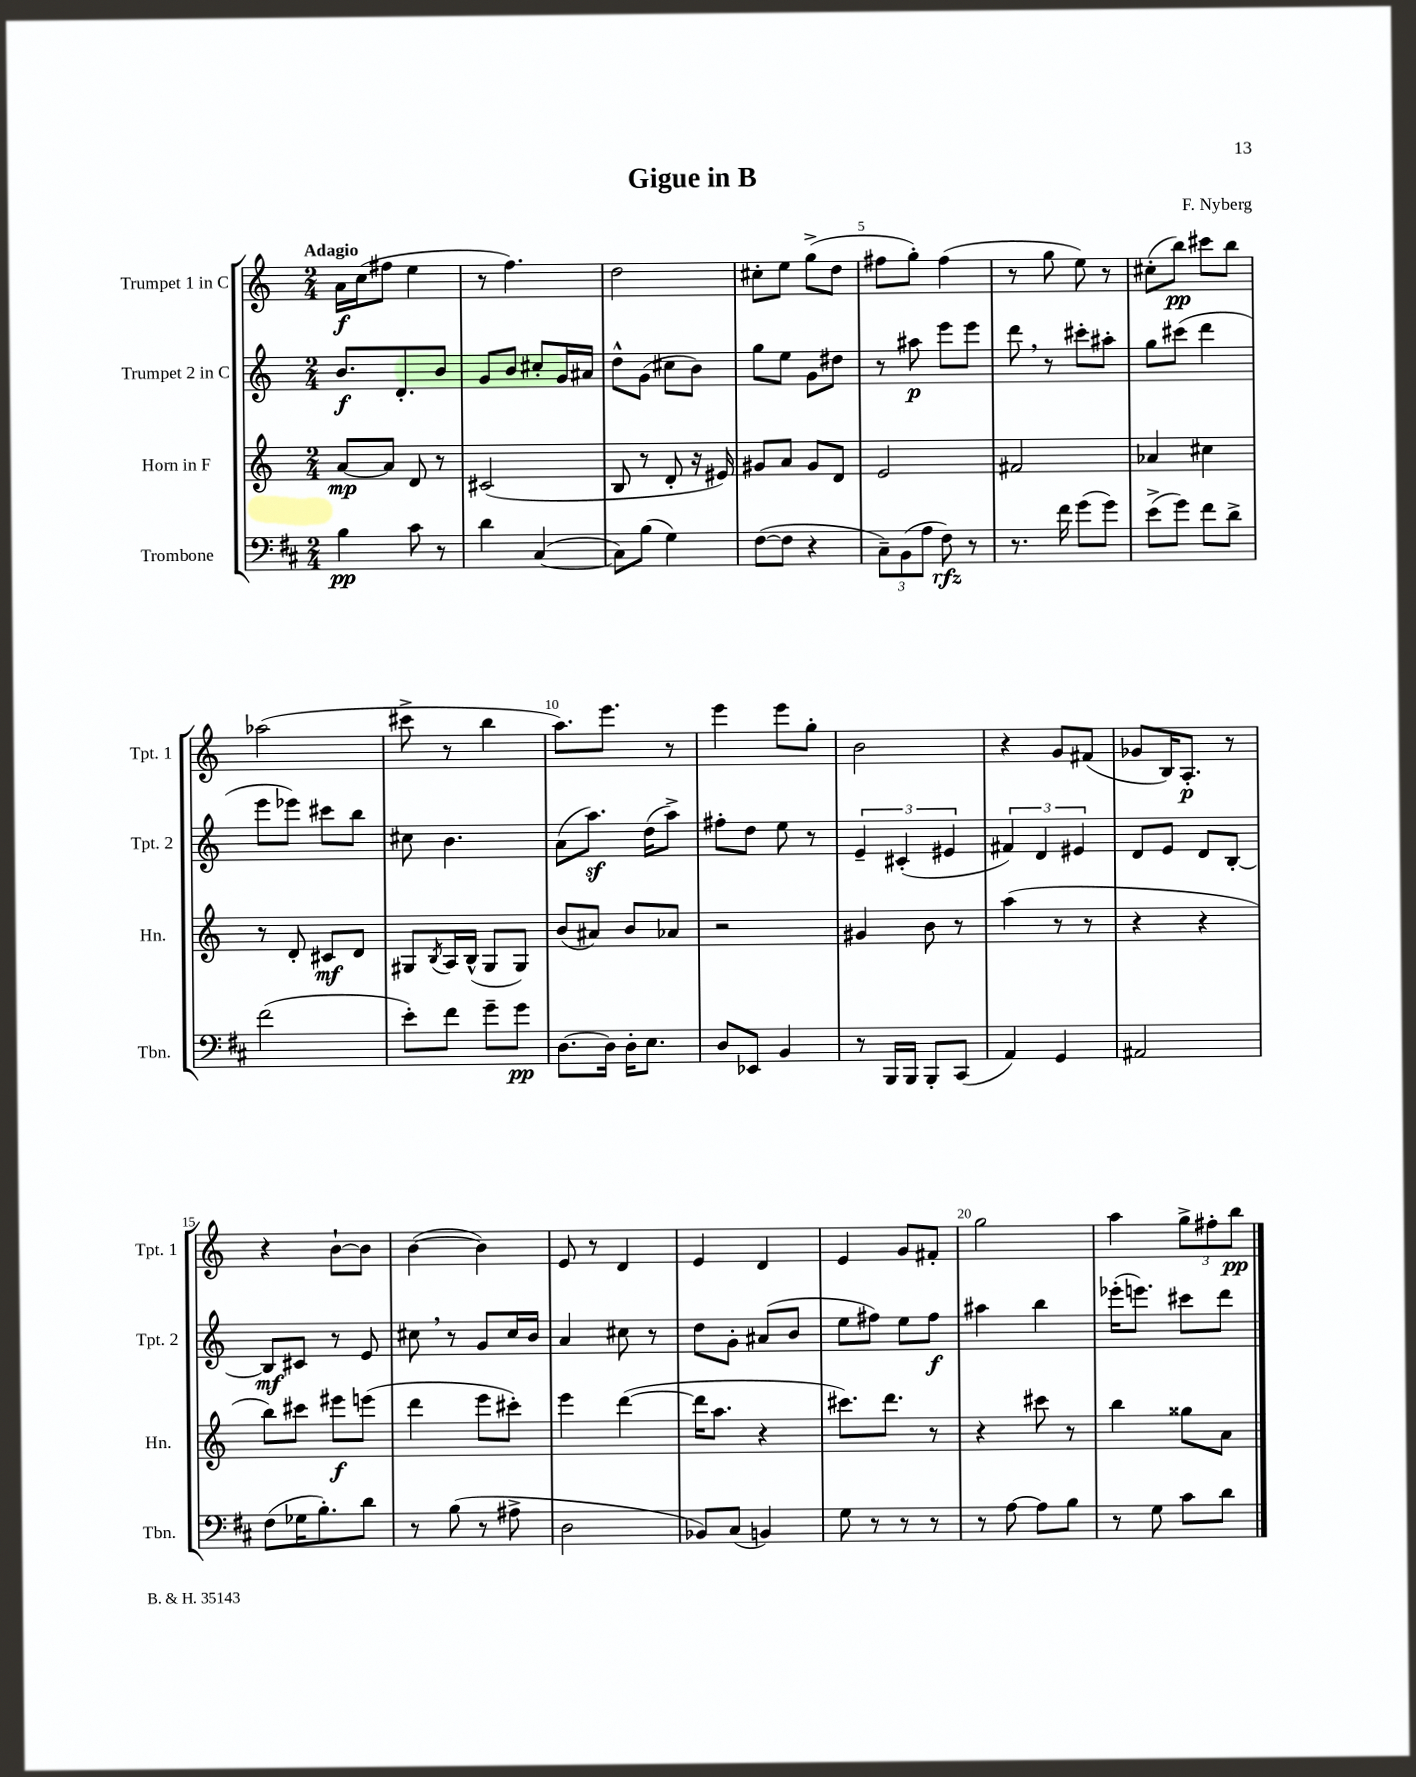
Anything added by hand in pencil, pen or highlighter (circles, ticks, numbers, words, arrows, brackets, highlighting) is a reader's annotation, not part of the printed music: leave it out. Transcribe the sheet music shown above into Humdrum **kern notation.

**kern	**kern	**kern	**kern
*staff4	*staff3	*staff2	*staff1
*clefF4	*clefG2	*clefG2	*clefG2
*k[f#c#]	*k[]	*k[]	*k[]
*M2/4	*M2/4	*M2/4	*M2/4
4B	[8a	8.b	16a
.	.	.	(16cc
.	8a]	.	8ff#
.	.	8.d'	.
8c#	8d	.	4ee
8r	8r	8b	.
=	=	=	=
4d	(2c#	8g	8r
.	.	8b	4.ff)
([4C#	.	8cc#'	.
.	.	16g	.
.	.	16a#	.
=	=	=	=
8C#])	8B	8dd^^	2dd
(8B	8r	(8g	.
4G)	8d'	8cc#	.
.	16r	8b)	.
.	16e#)	.	.
=	=	=	=
([8F#	8g#	8gg	8cc#'
8F#]	8a	8ee	8ee
4r	8g#	8g	(8gg^
.	8d	8dd#	8dd
=	=	=	=
12C#~)	2e	8r	8ff#
(12BB	.	.	.
.	.	8aa#	8gg')
12A	.	.	.
8F#)	.	8eee	(4ff#
8r	.	8eee	.
=	=	=	=
8.r	2f#	8ddd	8r
.	.	8r	8gg
16f#	.	.	.
(8g	.	8ccc#'	8ee)
8g)	.	8aa#'	8r
=	=	=	=
(8e^	4a-	8gg	(8cc#'
8g)	.	(8ccc#	8bb)
8f#	4cc#	4ddd	8ccc#
8d^	.	.	8bb
=	=	=	=
(2f#	8r	8eee	(2aa-
.	8d'	8eee-)	.
.	8c#	8ccc#	.
.	8d	8bb	.
=	=	=	=
8e')	8G#	8cc#	8ccc#^
.	8qB	.	.
8f#	16A	4.b	8r
.	(16B^^	.	.
8g~	8G#	.	4bb
8g	8G#)	.	.
=	=	=	=
[8.D	(8b	(8a	8.aa)
.	8a#)	8.aa)	.
16D]	.	.	8.eee
16D'	8b	.	.
8.E	.	(16dd	.
.	8a-	8aa^)	8r
=	=	=	=
8D	2r	8ff#'	4eee
8EE-	.	8dd	.
4BB	.	8ee	8eee
.	.	8r	8gg'
=	=	=	=
8r	4g#	6e~	2b
16BBB	.	.	.
.	.	(6c#'	.
16BBB	.	.	.
8BBB'	8b	.	.
.	.	6e#	.
(8CC#	8r	.	.
=	=	=	=
4AA)	(4aa	6f#)	4r
.	.	6d	.
4GG	8r	.	8g
.	.	6e#	.
.	8r	.	(8f#
=	=	=	=
2AA#	4r	8d	8g-
.	.	8e	16B)
.	.	.	8.A'
.	4r	8d	.
.	.	[8B'	8r
=	=	=	=
(8F#	8bb)	8B]	4r
16G-	8ccc#	8c#	.
8.B')	.	.	.
.	8eee#	8r	[8b`
8d	(8eee	8e	8b]
=	=	=	=
8r	4ddd	8cc#	([4b
(8B	.	8r	.
8r	8eee	8g	4b])
8A#^	8ccc#')	16cc#	.
.	.	16b	.
=	=	=	=
2D	4eee	4a	8e
.	.	.	8r
.	([4ddd	8cc#	4d
.	.	8r	.
=	=	=	=
8BB-)	16ddd]	8dd	4e
.	8.aa	.	.
(8C#	.	8g'	.
4BB)	4r	(8a#	4d
.	.	8b	.
=	=	=	=
8G	8.ccc#)	8ee	4e
8r	.	8ff#)	.
.	8.ddd	.	.
8r	.	8ee	8g
8r	8r	8ff#	8f#'
=	=	=	=
8r	4r	4aa#	2gg
[8A	.	.	.
8A]	8ccc#	4bb	.
8B	8r	.	.
=	=	=	=
8r	4bb	(16eee-'	4aa
.	.	8.eee)	.
8G	.	.	.
8c#	8gg##	8ccc#	12gg^
.	.	.	12ff#'
8d	8a	8ddd	.
.	.	.	12bb
==	==	==	==
*-	*-	*-	*-
